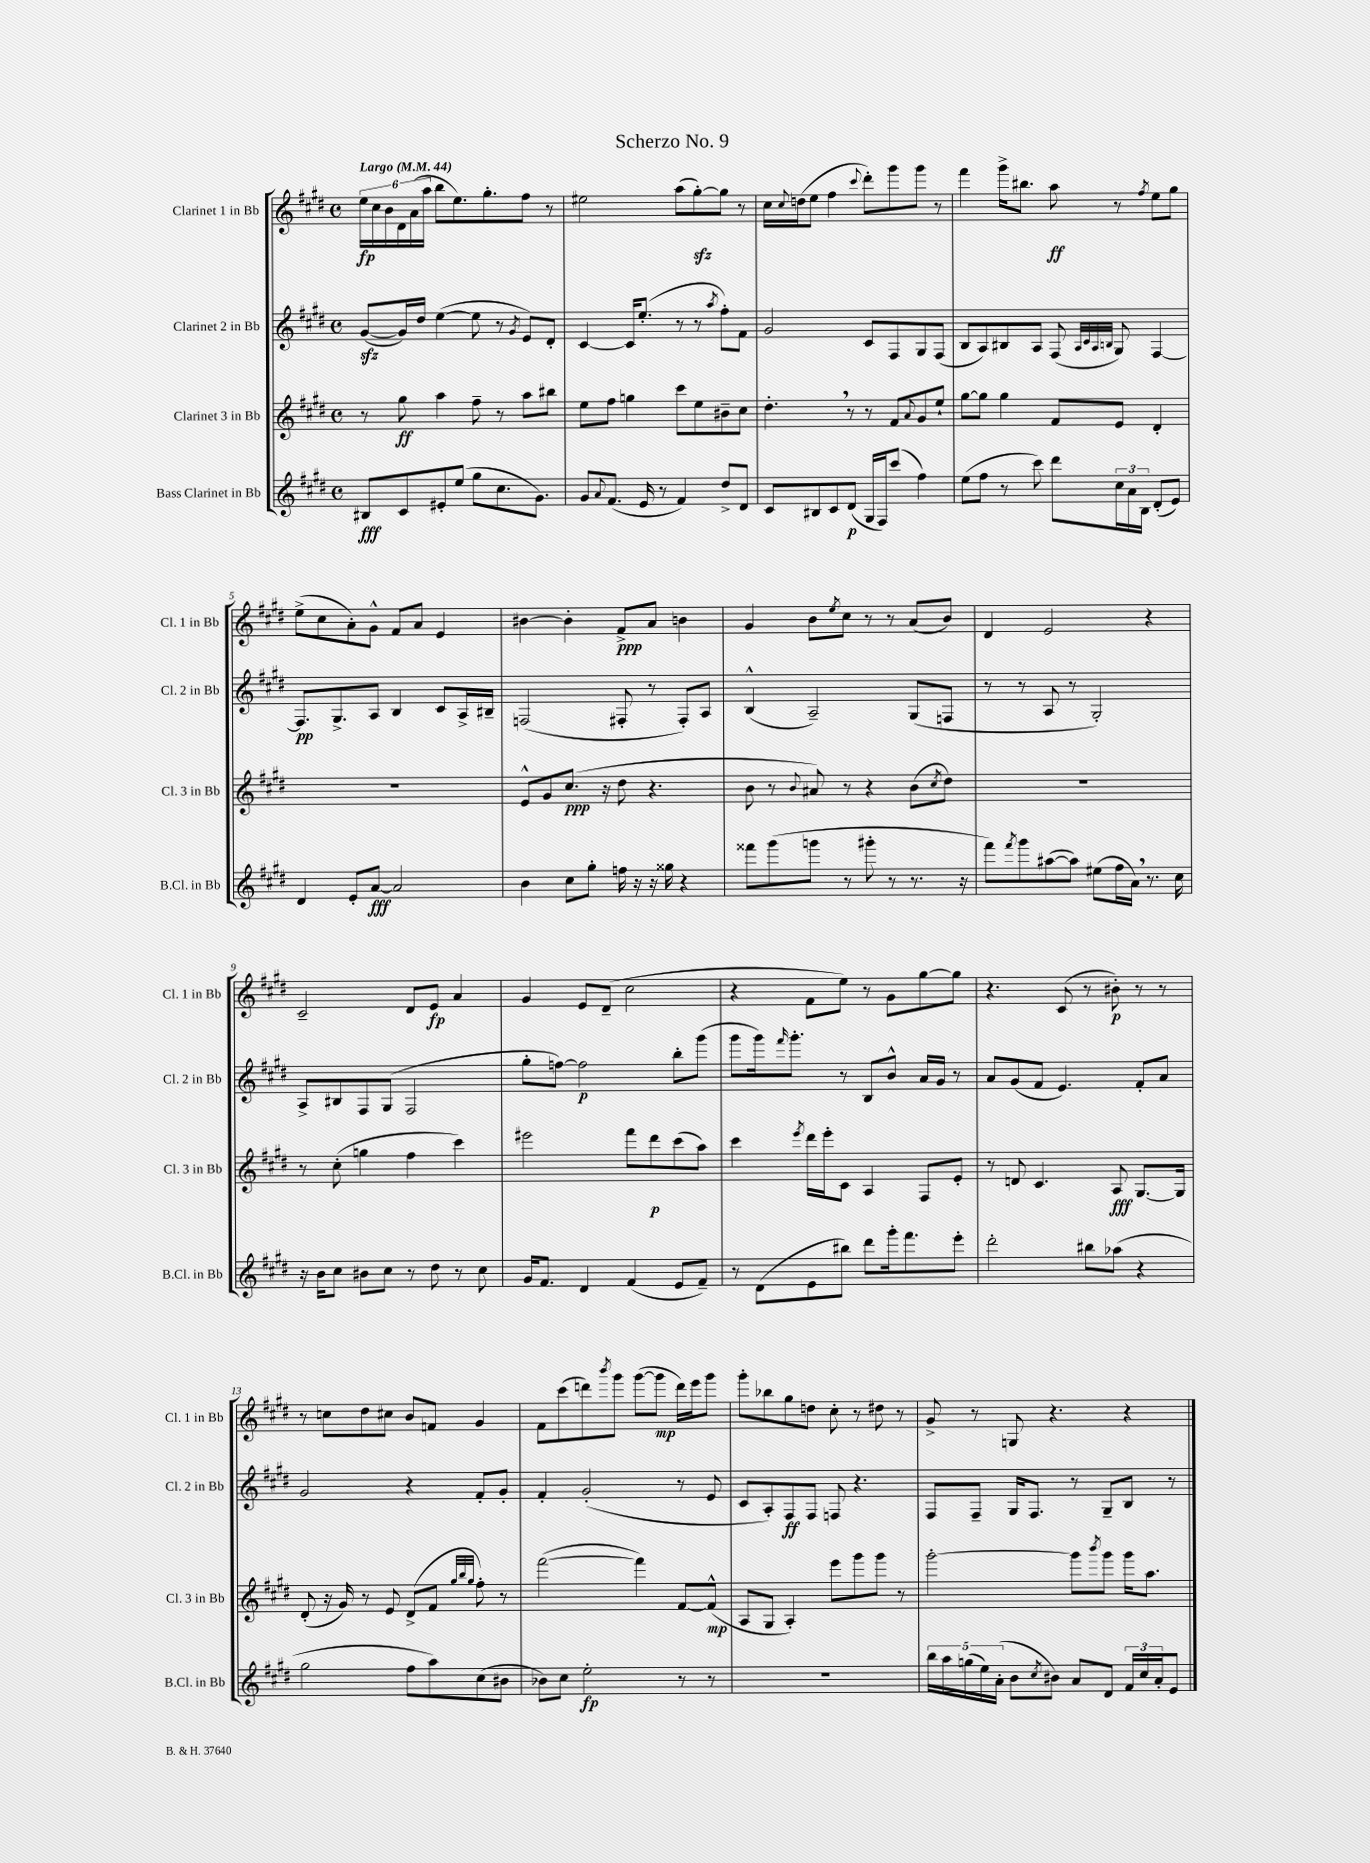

**kern	**kern	**kern	**kern
*staff4	*staff3	*staff2	*staff1
*clefG2	*clefG2	*clefG2	*clefG2
*k[f#c#g#d#]	*k[f#c#g#d#]	*k[f#c#g#d#]	*k[f#c#g#d#]
*M4/4	*M4/4	*M4/4	*M4/4
*met(c)	*met(c)	*met(c)	*met(c)
*MM44	*MM44	*MM44	*MM44
8B#	8r	([8g#	24ee
.	.	.	24cc#
.	.	.	24b
8c#	8gg#	16g#])	24d#
.	.	.	(24a
.	.	16dd#	.
.	.	.	24aa
8e#'	4aa	([4ee	8bb
(8ee	.	.	8.ee)
8gg#	8ff#~	8ee]	.
.	.	.	8.gg#'
8.cc#	8r	8r	.
.	.	8qg#	.
.	8aa	8e)	8ff#
8.g#)	.	.	.
.	8bb#	8d#'	8r
=	=	=	=
8g#	8ee	[4c#	2ee#
8qqa	.	.	.
(8.f#	8ff#	.	.
.	4gg	16c#]	.
16e	.	(8.ee'	.
8r	.	.	.
4f#)	8ccc#	8r	(8aa
.	8ee	8r	[8gg#')
.	.	8qaa	.
8dd#^	8b#~	8ff#')	8gg#]
8d#	8cc#	8f#	8r
=	=	=	=
8c#	4.dd#'	2g#	16cc#
.	.	.	8qqcc#
.	.	.	(16dd
8B#	.	.	8ee
8c#	.	.	4ff#
(8d#	8r	.	.
.	.	.	8qqccc#
16G#	8r	8c#	8ddd#')
16F#)	.	.	.
(8ccc#	8f#	8F#	8ggg#
.	8qqa	.	.
4ff#)	8g#	8G#	8ggg#
.	8ee`	(8F#	8r
=	=	=	=
(8ee	[8gg#	8B	4fff#
8ff#	8gg#]	8A)	.
8r	4gg#	8B#	16ggg#^
.	.	.	8.bb#
8ccc#)	.	8A	.
8ddd#	8f#	(8F#	8aa
.	.	32qqA	.
.	.	32qqc#	.
.	.	32qqA	.
.	.	32qqB	.
24cc#	8e	8G#)	8r
24a	.	.	.
24B	.	.	.
.	.	.	8qff#
(8d#'	4d#'	[4F#	8ee
8e)	.	.	8gg#
=	=	=	=
4d#	1r	8.F#]	(8ee^
.	.	.	8cc#
.	.	8.G#^	.
8e'	.	.	8a')
[8a	.	8A	8g#^^
2a]	.	4B	8f#
.	.	.	8a
.	.	8c#	4e
.	.	16A^	.
.	.	16B#~	.
=	=	=	=
4b	8e^^	(2F	[4b#
.	8g#	.	.
8cc#	(8.cc#	.	4b#']
8gg#'	.	.	.
.	16r	.	.
16ff	8dd#	8F#'	8f#^
16r	.	.	.
16r	4.r	8r	8a
16gg##	.	.	.
4r	.	8F#')	4b
.	.	8A	.
=	=	=	=
8fff##	8b	(4B^^	4g#
(8ggg#	8r	.	.
.	8qqb	.	.
8ggg	8a#)	2A~)	8b
.	.	.	8qee
8r	8r	.	8cc#
8ggg#'	4r	.	8r
8r	.	.	8r
8.r	(8b	(8G#	(8a
.	8qcc#	.	.
.	8dd#)	8F	8b)
16r	.	.	.
=	=	=	=
8fff#)	1r	8r	4d#
8qfff#	.	.	.
8ggg#	.	8r	.
([8aa#	.	8A	2e
8aa#])	.	8r	.
(8ee#	.	2G#')	.
16ff#	.	.	.
16a)	.	.	.
8.r	.	.	4r
16cc#	.	.	.
=	=	=	=
16r	8r	8A^	2c#~
16b	.	.	.
8cc#	(8cc#'	8B#	.
8b#	4gg	8F#	.
8cc#	.	(8G#	.
8r	4ff#	2F#	8d#
8dd#	.	.	8e
8r	4ccc#)	.	4a
8cc#	.	.	.
=	=	=	=
16g#	2eee#	8gg#'	4g#
8.f#	.	.	.
.	.	[8ff)	.
4d#	.	2ff]	8e
.	.	.	(8d#~
(4f#	8fff#	.	2cc#
.	8ddd#	.	.
8e	(8ccc#	8bb'	.
8f#~)	8aa)	(8ggg#	.
=	=	=	=
8r	4ccc#	8ggg#	4r
(8d#	.	16ggg#)	.
.	.	16qqfff#	.
.	.	8.ggg#'	.
.	8qeee	.	.
8e	16ddd#	.	8f#
.	16eee'	.	.
8bb#)	8c#	8r	8ee)
8ddd#	4A	8B	8r
16ggg#'	.	8b^^	8g#
8.fff#	.	.	.
.	8F#	16a	[8gg#
.	.	16g#	.
8eee'	8e'	8r	8gg#]
=	=	=	=
2ddd#'	8r	8a	4.r
.	8d	(8g#	.
.	4.c#	8f#	.
.	.	4.e)	(8c#
8bb#	.	.	8r
(8aa-	8A	.	8b#')
4r	[8.G#	8f#'	8r
.	.	8a	8r
.	16G#]	.	.
=	=	=	=
2gg#	(8d#'	2g#	8r
.	16r	.	8cc
.	16g#)	.	.
.	8r	.	8dd#
.	8e	.	8cc#
8ff#	(8d#^	4r	8b
8aa)	8f#	.	8f
.	32qqgg#	.	.
.	32qqbb	.	.
.	32qqgg#	.	.
(8cc#	8ff#')	8f#'	4g#
8b#	8r	8g#'	.
=	=	=	=
8b-)	([2fff#	4f#'	8f#
8cc#	.	.	(8ccc#
2ee'	.	(2g#'	8ddd)
.	.	.	8qbbb
.	.	.	8ggg#
.	4fff#])	.	([8ggg#
.	.	.	8ggg#]
8r	[8f#	8r	16ddd)
.	.	.	16eee
8r	(8f#^^]	8e	8ggg#
=	=	=	=
1r	8A	8c#	8ggg#'
.	8G#	8A')	8bb-
.	4A')	8F#	8gg#
.	.	8F#	8dd
.	8eee	8F	8cc#'
.	8ggg#	4.r	8r
.	8ggg#	.	8dd#
.	8r	.	8r
=	=	=	=
20bb	[2ggg#'	8F#	8g#^
20aa	.	.	.
(20gg	.	.	.
.	.	8F#~	8r
20ee)	.	.	.
(20a'	.	.	.
8b	.	16G#	8G
.	.	8.F#	.
8qcc#	.	.	.
8b#)	.	.	4.r
8a	8ggg#]	8r	.
.	8qbbb	.	.
8d#	8ggg#	8G#~	.
24f#	16ggg#	8B	4r
24cc#	.	.	.
.	8.aa	.	.
24a'	.	.	.
8e	.	8r	.
==	==	==	==
*-	*-	*-	*-
